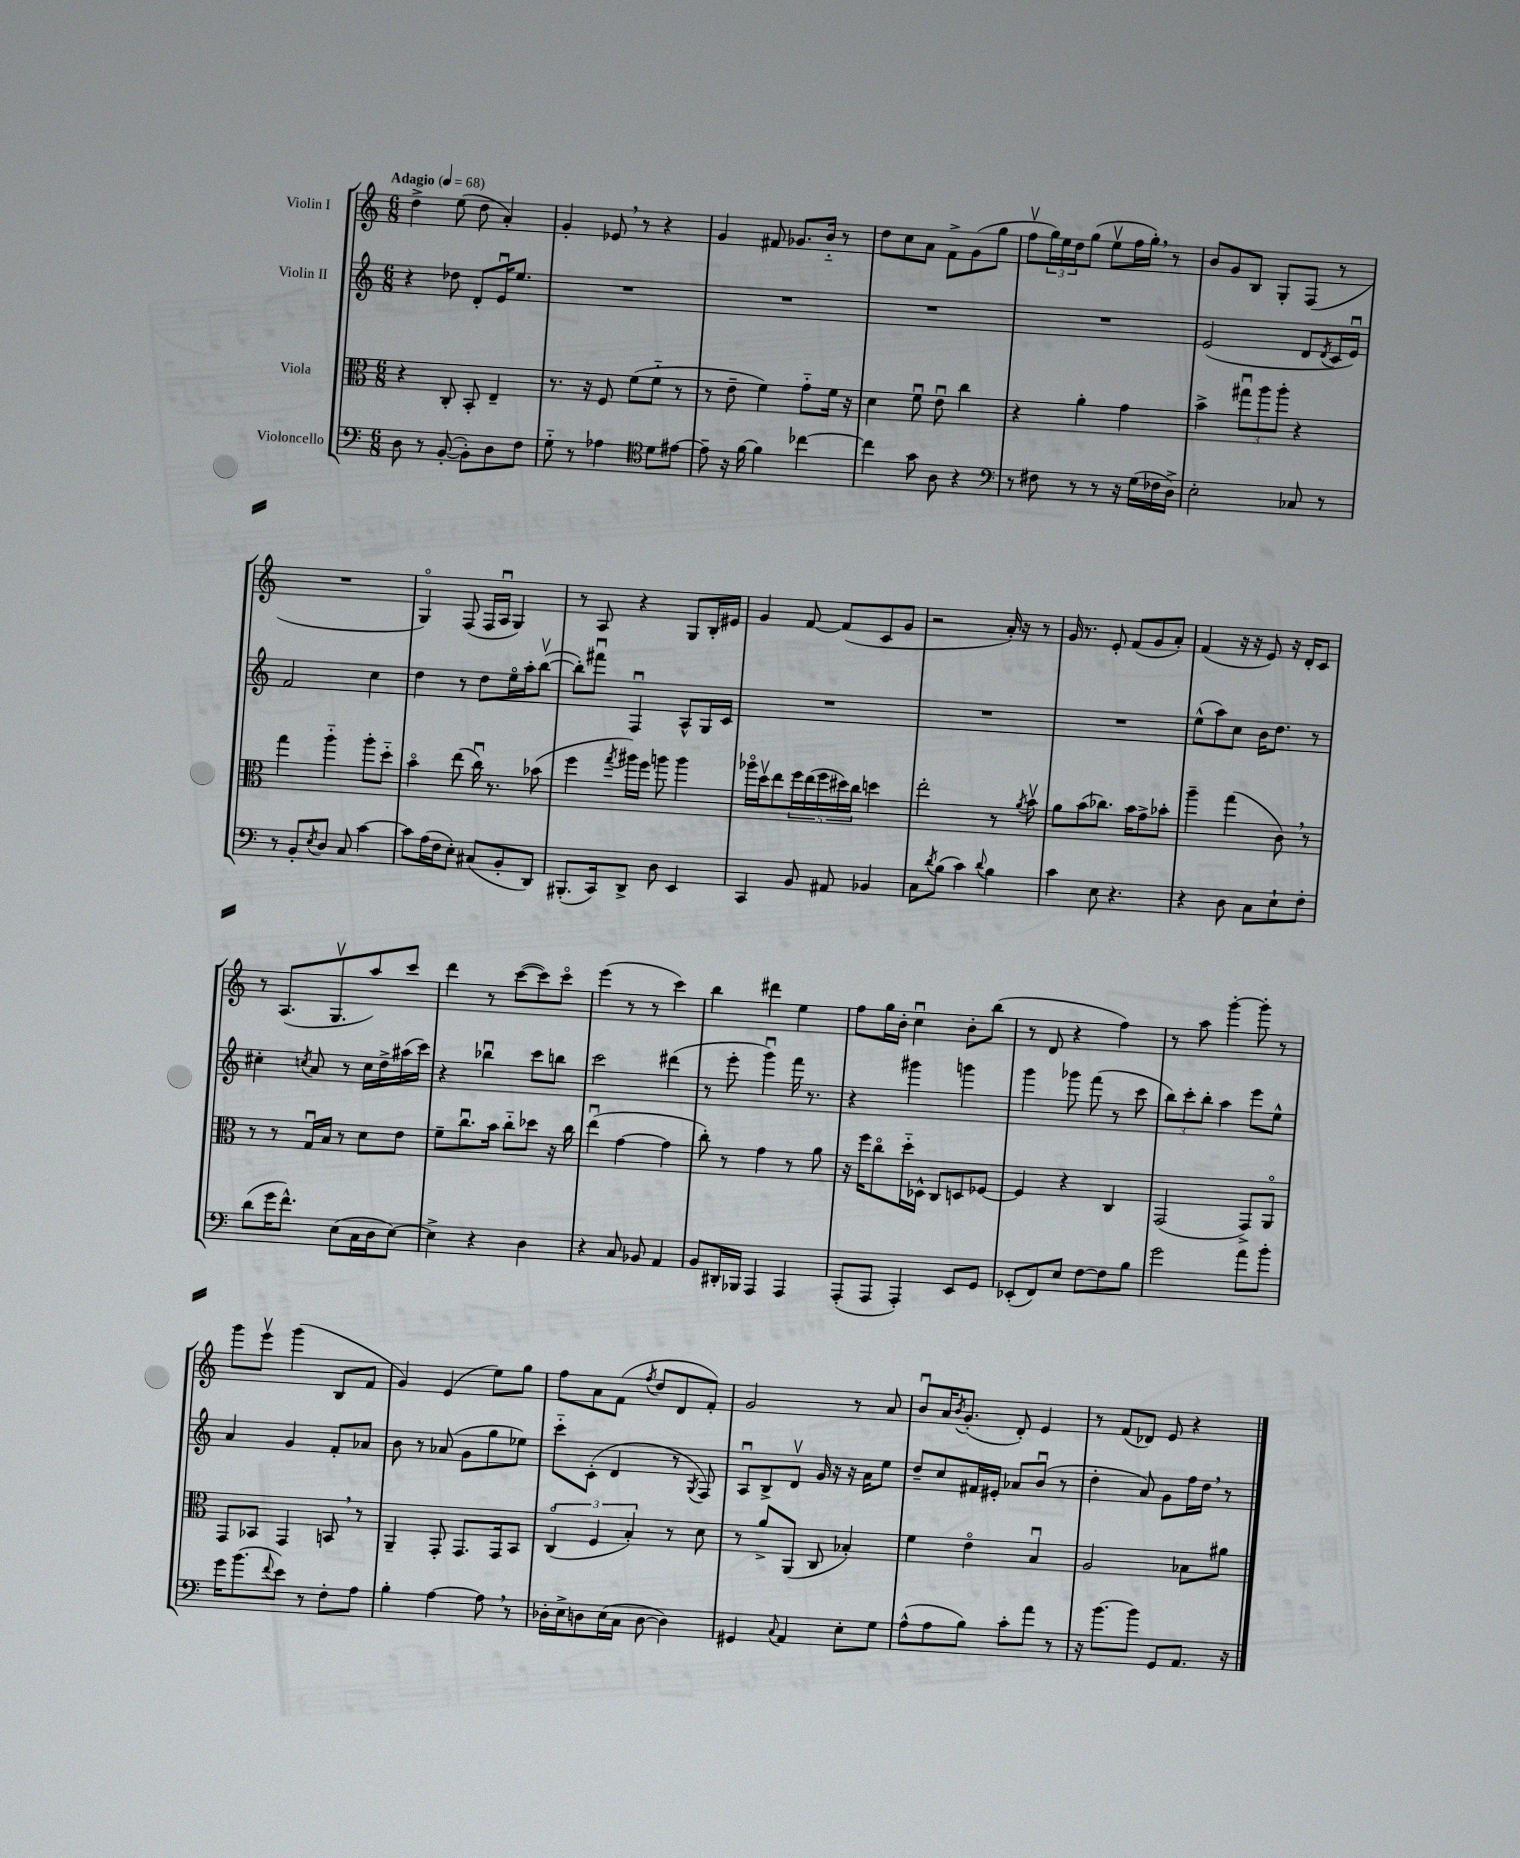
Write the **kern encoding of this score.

**kern	**kern	**kern	**kern
*part4	*part3	*part2	*part1
*staff4	*staff3	*staff2	*staff1
*I"Violoncello	*I"Viola	*I"Violin II	*I"Violin I
*clefF4	*clefC3	*clefG2	*clefG2
*k[]	*k[]	*k[]	*k[]
*M6/8	*M6/8	*M6/8	*M6/8
*MM68	*MM68	*MM68	*MM68
=1	=1	=1	=1
!	!	!	!LO:TX:a:B:t=Adagio
8D\	4r	4r	4dd^\
8r	.	.	.
([8BB'/	8C'/	8dd-X\	(8ee\
8BB'\L])	8BB'/	8d'/L	8dd\
8D\	4E~/	16eu/K	4a'/)
.	.	8.ee/J	.
8F\J	.	.	.
=2	=2	=2	=2
8G\	8.r	2.r	4g'/
8r	.	.	.
.	16r	.	.
4A-X\	8F/	.	8e-X,/
.	(8f\L	.	8r
*clefC4	*	*	*
8d\L	8f\J	.	4r
[8e#X\J	8r	.	.
=3	=3	=3	=3
8e#~\]	8r	2.r	4g/
16r	8e~\	.	.
[16f\	.	.	.
4f\]	4f\)	.	8f#X/
.	.	.	8.g-X/L
[4cc-X\	8g\L	.	.
.	.	.	16b/Jk
.	16f\Jk	.	8r
.	16r	.	.
=4	=4	=4	=4
4cc-\]	4d\	2.r	8dd\L
.	.	.	8cc\
8g\	8fu\	.	8a\J
8A\	8eu\	.	8f^\L
4r	4cc\	.	(8g\
.	.	.	8gg\J
=5	=5	=5	=5
*clefF4	*	*	*
8r	4r	2.r	8ffv\L
8F#X\	.	.	24gg\L)
.	.	.	24ee\
.	.	.	24dd\J
8r	4a'\	.	(8gg\J
8r	.	.	8eev\L
16r	4g\	.	16ff\L
(16G\LL	.	.	16gg',\JJ)
16F-X\	.	.	8r
16D^\JJ)	.	.	.
=6	=6	=6	=6
2E'\	4b^\	(2e/	8b/L
.	.	.	8g/
.	12gg#Xu\L	.	8B/J
.	12aa\	.	.
.	.	.	8G'/L
.	12aa'\J	.	.
8C-X/	4r	8d/L	(8F/J
.	.	8qd/	.
8r	.	16c/L	8r
.	.	16eu/JJ)	.
!!LO:LB:g=z
=7	=7	=7	=7
8r	4gg\	2f/	2.r
8BB'/L	.	.	.
8qE/	.	.	.
8D/J	4aa\	.	.
8C/	.	.	.
[4c\	8aa'\L	4cc\	.
.	8dd\J	.	.
=8	=8	=8	=8
8c\L]	4b\	4dd\	4G/)
(16A\L	.	.	.
16F\J	.	.	.
8E'\J)	(8ee\	8r	(8F/
(8C#X/L	16ccu\)	8dd\L	16F/LL
.	8.r	.	16Au/JJ
8BB'/	.	16ee\L	4G/)
.	.	16aa'\J	.
8DD/J)	(8b-X\	([8bbv\J	.
=9	=9	=9	=9
(8.BBB#X'/L	4ff\	8bb'\L])	8r
.	.	8fff#Xu\J	8A/
16CC/k)	.	.	.
.	8qgg/	.	.
8DD^/J	16aa#X\LL)	4Fu/	4r
.	16ff\JJ	.	.
8D\	8aan\	.	.
4EE/	4aa\	8A^^/L	8G/L
.	.	16G/L	16B'/L
.	.	16c/JJ	16e#X/JJ
=10	=10	=10	=10
4CC/	16aa-X\LL	2.r	4g/
.	16ddv\J	.	.
.	8ee\	.	.
8BB/	20ff\L	.	[8f/
.	(20ee\	.	.
.	20ff\	.	.
8AA#X/	.	.	(8f/L]
.	20dd#X\)	.	.
.	20cc\JJ	.	.
4BB-X/	4ddn\	.	8c/
.	.	.	8g/J
=11	=11	=11	=11
8C\L	2ee'\	2.r	2r
8qd/	.	.	.
(8B\J	.	.	.
4c\)	.	.	.
8qqd/	.	.	.
4B\	8r	.	16a'/)
.	.	.	16r
.	8qa/	.	.
.	8bv\	.	8r
=12	=12	=12	=12
4c\	8a\L	2.r	16g/
.	.	.	8.r
.	(8b\	.	.
8E\	8.cc-X\J)	.	8e'/
4.r	.	.	(8f/L
.	16b\KL	.	.
.	8g^\	.	8g/
.	8b-X'\J	.	8a'/J)
=13	=13	=13	=13
4r	4aa~\	(8ee^^\L	(4f/
.	.	8aa\)	.
8D\	(4gg\	8cc\J	16r
.	.	.	16r
8C\L	.	16b\KL	8e/)
.	.	8.dd\J	.
8E`\	8c,\)	.	16r
.	.	.	16d'/KL
8F'\J	8r	8r	8c/J
!!LO:LB:g=z
=14	=14	=14	=14
(8d\L	8r	4cc#X'\	8r
16g\K	8r	.	(8.A/L
8.f^^\J)	.	.	.
.	.	8qccn/	.
.	16Gu/LL	8a/	.
.	16B/JJ	.	8.Gv/
(8E\L	8r	8r	.
16C\L	8d\L	16cc\LL	8aa/)
16D\J	.	16dd^\	.
[8E\J)	8e\J	(16aa#X\	8ccc/J
.	.	16ccc\JJ)	.
=15	=15	=15	=15
4E^\]	8f~\L	4r	4ddd\
.	8.ccu\	.	.
4r	.	4bb-Xu\	8r
.	16b\Jk	.	.
.	8cc\L	.	([8ccc\L
4D\	8dd-X\J	8ccc\L	8ccc\])
.	16r	8bbn\J	8ccc\J
.	16cc\	.	.
=16	=16	=16	=16
4r	(4eeu\	2ccc\	(4eee\
8C/	[4g\	.	8r
8BB-X/	.	.	8r
4AA/	4g\]	(4ddd#X\	4ccc\)
=17	=17	=17	=17
8BB/L	8cc'\)	8r	4bb\
16DD#X'/L	8r	8eee'\	.
16BBB-X/JJ	.	.	.
4AAA/	4g\	4gggu\)	4ddd#X\
4AAA/	8r	16fff\	4ee\
.	.	8.r	.
.	8a\	.	.
=18	=18	=18	=18
(8AAA'/L	16r	4r	8ff\L
.	16ff\KL	.	.
8AAA/J	8cc\	.	16gg\L
.	.	.	16b'\JJ
4AAA'/)	16dd\L	4ggg#X\	4ccu\
.	16D-X^^\JJ	.	.
.	8C/L	.	.
8EE/L	8Dn/	4gggn\	8b'\L
8GG/J	[8F-X/J	.	(8bb\J
=19	=19	=19	=19
(8EE-X'/L	4F-/]	4ggg\	8r
8FF/)	.	.	8d/
8E/J	4r	8ggg-X\	4r
[8F\L	.	(8fff\	.
8F\]	4C/	8r	4ff\)
8B\J	.	8ccc\	.
=20	=20	=20	=20
2g\	(2GG/	12bb\L)	8r
.	.	12ccc'\	.
.	.	.	8aa\
.	.	12bb'\J	.
.	.	4aa\	[4ggg'\
8a\L	8GG^/L)	8eee\L	8ggg'\]
8b'\J	8AA/J	8ee^^\J	8r
!!LO:LB:g=z
=21	=21	=21	=21
16g\KL	8GG/L	4a/	8ggg\L
(8.b\	.	.	.
.	8BB-X/J	.	8eeev\J
8qqf/	.	.	.
8e\J)	4GG/	4g/	(4ggg\
8r	.	.	.
8F'\L	8BBn,/	8f'/L	8B/L
8A\J	8r	8a-X/J	8f/J
=22	=22	=22	=22
4B'\	4AA~/	8b\	4g/)
.	.	8r	.
[4A\	8GG'/	(8a-X/	(4e/
.	8.GG/L	8g\L	.
8A,\]	.	8gg\	8ee\L)
.	16GG/k	.	.
8r	8BB/J	8ee-X\J)	8gg\J
=23	=23	=23	=23
16D-X'\LL	(6C/	8ccc\L	8ff\L
16E^\J	.	.	.
8Dn\	.	(8c'\J	8a\
.	6F/	.	.
(16E\L	.	4d/	(8f\J
16C\JJ	.	.	.
.	6B'/)	.	.
.	.	.	8qff/
[8D\	.	.	8dd/L
4D\])	8r	8r	8d/
.	.	8qG/	.
.	8d\	8F/)	8f'/J)
=24	=24	=24	=24
4GG#X/	8r	8Au/L	2g/
.	8a^/L	8B^/	.
8qqC/	.	.	.
4AA/	(8AA/J	8dv/J	.
.	8C/	16g/	.
.	.	16r	.
8E'\L	4B-X'/)	16r	8r
.	.	16a\KL	.
8G\J	.	8ee\J	8a/
=25	=25	=25	=25
(8A^^\L	4f\	8dd~/L	8bu/L
8A\	.	8cc/	16a/K
.	.	.	8qb/
.	.	.	(8.g'/J
8B\J)	4e\	16f#X/L	.
.	.	16e#X'/JJ	.
8c'\L	.	8a-X/L	8d'/)
8a\J	4Bu/	(8bu/J	4e/
8r	.	8r	.
=26	=26	=26	=26
16r	2A/	4dd'\	8r
[8.b\L	.	.	.
.	.	.	(8f/L
8b\J]	.	8a/)	8d-X/J)
8GG/L	.	8g\L	8e/
8.AA/J	8B-X\L	16ff\L	4r
.	.	16dd,\JJ	.
.	8a#X\J	8r	.
16r	.	.	.
==	==	==	==
*-	*-	*-	*-
